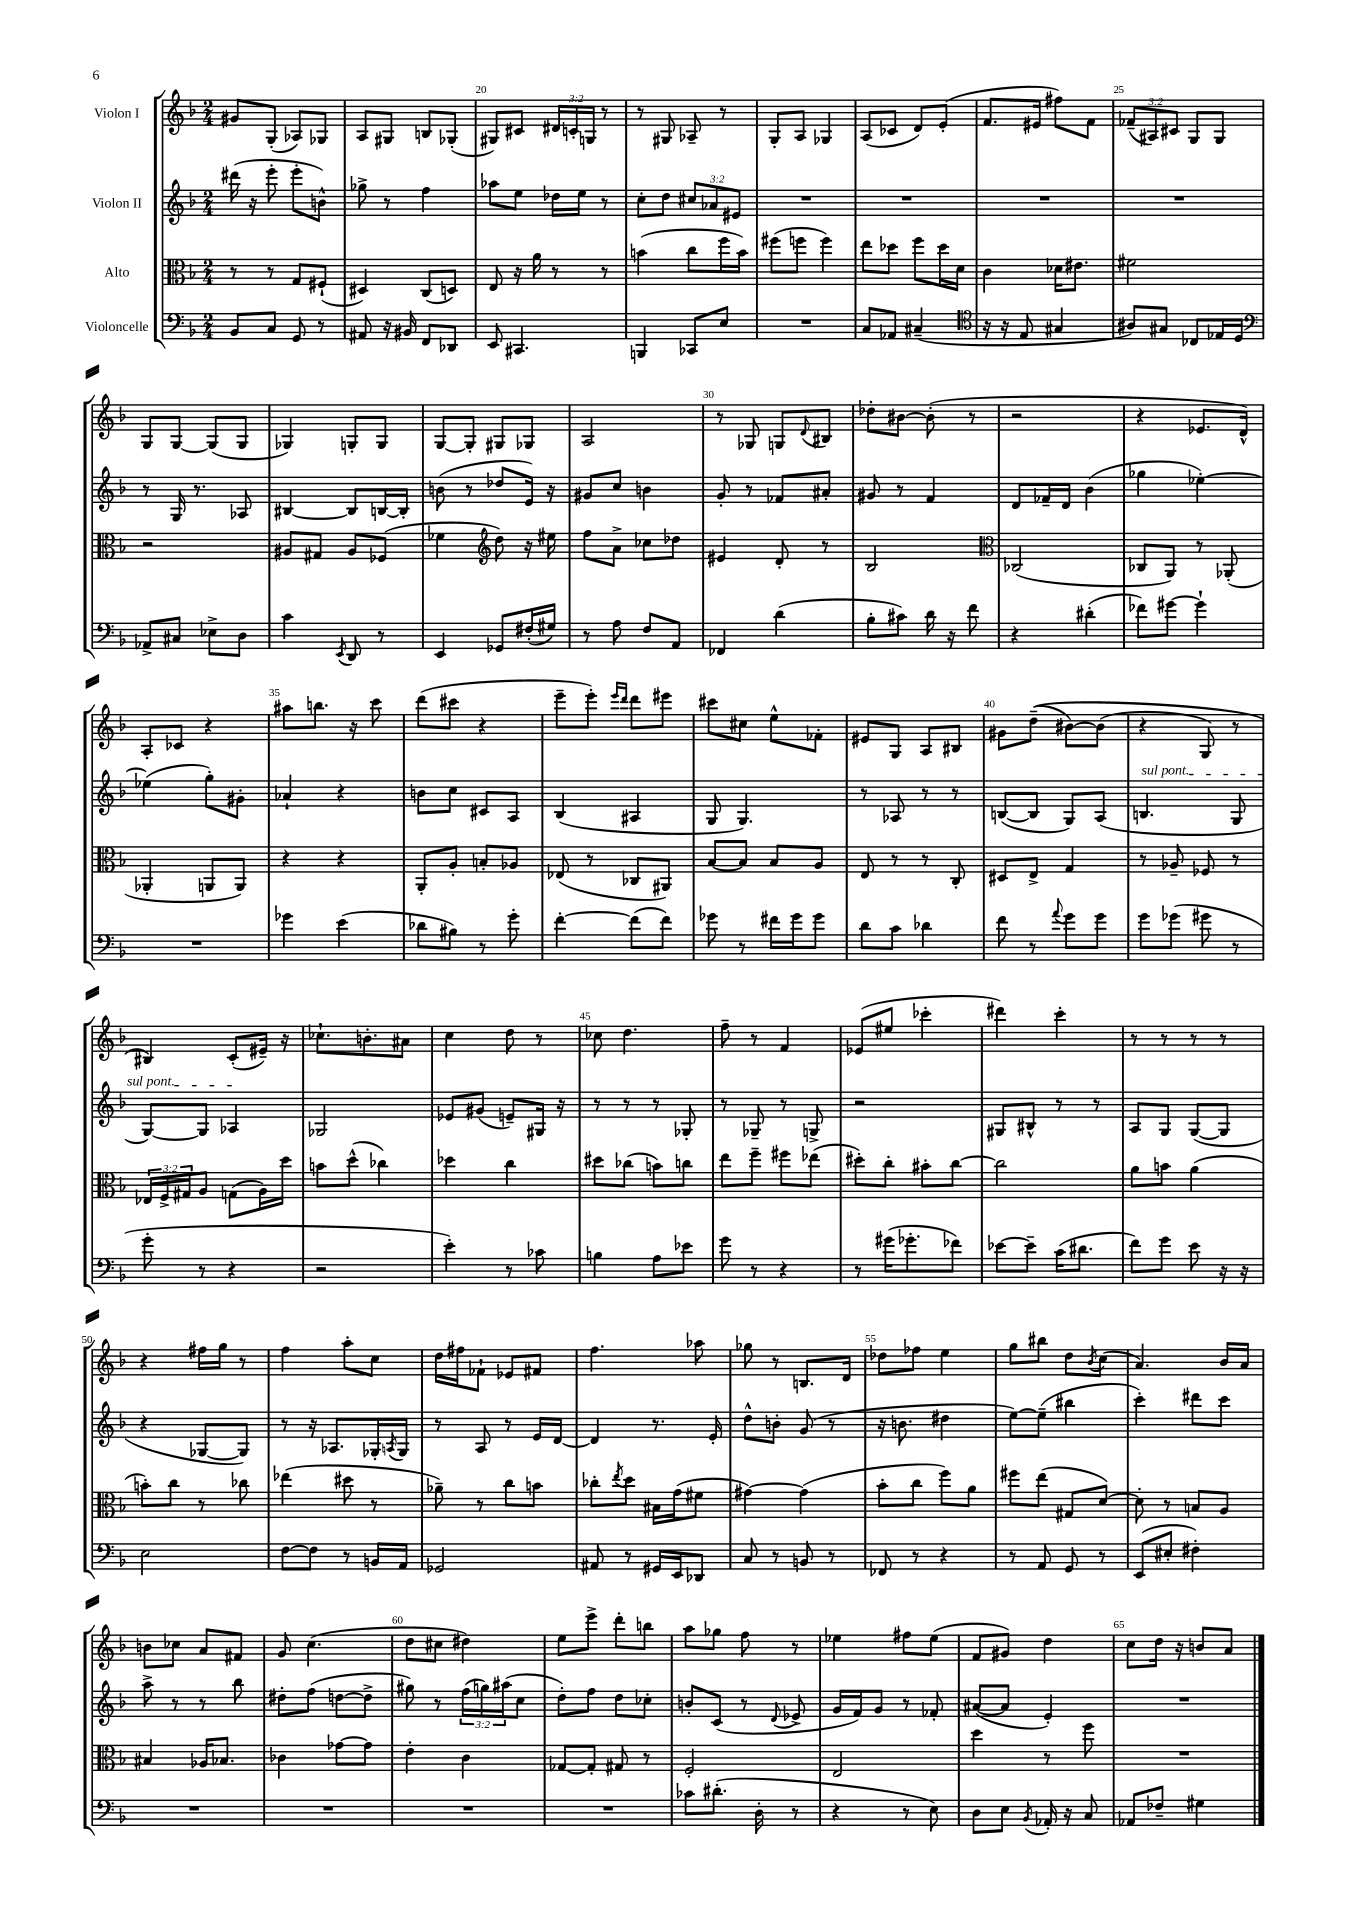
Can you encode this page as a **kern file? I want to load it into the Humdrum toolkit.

**kern	**kern	**kern	**kern
*staff4	*staff3	*staff2	*staff1
*clefF4	*clefC3	*clefG2	*clefG2
*k[b-]	*k[b-]	*k[b-]	*k[b-]
*M2/4	*M2/4	*M2/4	*M2/4
8BB-	8r	(16ddd#	8g#
.	.	16r	.
8C	8r	8eee'	(8G'
8GG	8G	8eee'	8A-)
8r	(8F#`	8b^^)	8G-
=	=	=	=
8AA#	4D#)	8gg-^	8A
16r	.	8r	8G#
16BB#	.	.	.
8FF	(8C	4ff	8B
8DD-	8D)	.	(8G-'
=	=	=	=
8EE	8E	8aa-	8G#)
4.CC#	16r	8ee	8c#
.	16a	.	.
.	8r	16dd-	24d#
.	.	.	24c'
.	.	16ee	.
.	.	.	24G
.	8r	8r	8r
=	=	=	=
4BBB	(4b	8cc'	8r
.	.	8dd	8G#
8CC-	8cc	12cc#	8A-~
.	.	12a-	.
8E	16ff	.	8r
.	.	12e#	.
.	16b)	.	.
=	=	=	=
2r	(8ff#	2r	8G'
.	8ff	.	8A
.	4ff)	.	4G-
=	=	=	=
8C	8ee	2r	(8A
8AA-	8dd-	.	8c-
(4C#~	8ff	.	8d)
.	16dd-	.	(8e'
.	16d	.	.
=	=	=	=
*clefC4	*	*	*
16r	4c	2r	8.f
16r	.	.	.
8E	.	.	.
.	.	.	16e#
4G#	16d-	.	8ff#)
.	8.e#	.	.
.	.	.	8f
=	=	=	=
8A#)	2f#	2r	(12f-~
.	.	.	12A#)
8G#	.	.	.
.	.	.	12c#
8C-	.	.	8G
16E-	.	.	8G
16D	.	.	.
=	=	=	=
*clefF4	*	*	*
8AA-^	2r	8r	8G
8C#	.	16G	[8G
.	.	8.r	.
8E-^	.	.	(8G]
8D	.	8A-	8G
=	=	=	=
4c	8A#	[4B#	4G-)
.	8G#	.	.
8qEE	.	.	.
8DD	8A#	8B#]	8G'
8r	(8F-	[16B	8G
.	.	16B']	.
=	=	=	=
4EE	4f-	(8b	[8G
.	.	8r	8G']
*	*clefG2	*	*
8GG-	8dd)	8dd-	8G#
(16F#'	16r	16e)	8G-
16G#)	16ee#	16r	.
=	=	=	=
8r	8ff	8g#	2A
8A	8a^	8cc	.
8F	8cc-	4b	.
8AA	8dd-	.	.
=	=	=	=
4FF-	4e#	8g'	8r
.	.	8r	8G-
(4d	8d'	8f-	8G
.	.	.	8qqd
.	8r	8a#'	8B#
=	=	=	=
8B-'	2B-	8g#	8dd-'
8c#)	.	8r	[8b#
16d	.	4f	(8b#']
16r	.	.	.
8f	.	.	8r
=	=	=	=
*	*clefC3	*	*
4r	(2C-	8d	2r
.	.	16f-~	.
.	.	16d	.
(4d#'	.	(4b-	.
=	=	=	=
8f-)	8C-	4gg-	4r
[8g#	8AA)	.	.
4g#`]	8r	[4ee-')	8.e-
.	(8AA-'	.	.
.	.	.	16d^^)
=	=	=	=
2r	4AA-'	(4ee-]	8A'
.	.	.	8c-
.	8AA	8gg')	4r
.	8AA)	8g#'	.
=	=	=	=
4g-	4r	4a-`	8aa#
.	.	.	8.bb
(4e	4r	4r	.
.	.	.	16r
.	.	.	8ccc
=	=	=	=
8d-	8AA'	8b	(8ddd
8B#)	8A'	8cc	8ccc#
8r	8B'	8c#	4r
8g'	8A-	8A	.
=	=	=	=
[4f'	(8E-	(4B-	8eee~
.	8r	.	8eee')
.	.	.	16qqeee
.	.	.	16qqddd
(8f]	8C-	4A#	8ddd
8f)	8AA#)	.	8eee#
=	=	=	=
8g-	[8B-	8G	8ccc#
8r	8B-]	4.G)	8cc#
16f#	8B-	.	8ee^^
16g-	.	.	.
8g-	8A	.	8f-'
=	=	=	=
8d	8E	8r	8e#
8c	8r	8A-	8G
4d-	8r	8r	8A
.	8C'	8r	8B#
=	=	=	=
8f	8D#	([8B	8g#
8r	8E^	8B]	&((8dd~
8qqa	.	.	.
8g	4G	8G)	[8b#)
8g	.	(8A	(8b#]
=	=	=	=
8g	8r	4.B	4r
(8g-	8A-~	.	.
8g#	8F-	.	8G)
8r	8r	8G	8r
=	=	=	=
8g'	24E-	[8G)	4B#&)
.	24F^	.	.
.	24G#	.	.
8r	8A	8G]	.
4r	(8G	4A-	(8c'
.	16A)	.	16e#~)
.	16dd	.	16r
=	=	=	=
2r	8b	2G-	8.cc-`
.	(8dd^^	.	.
.	.	.	8.b'
.	4cc-)	.	.
.	.	.	8a#
=	=	=	=
4e')	4dd-	8e-	4cc
.	.	(8g#	.
8r	4cc	8e~)	8dd
8c-	.	16G#	8r
.	.	16r	.
=	=	=	=
4B	8dd#	8r	8cc-
.	(8cc-	8r	4.dd
8A	8b)	8r	.
8e-	8cc	8G-'	.
=	=	=	=
8g	8ee	8r	8ff~
8r	8ff~	8G-~	8r
4r	8ff#	8r	4f
.	(8ee-	8G^	.
=	=	=	=
8r	8dd#')	2r	(8e-
(16g#	8cc'	.	8ee#
8.g-'	.	.	.
.	8b#'	.	4ccc-'
8f-)	[8cc	.	.
=	=	=	=
[8e-	2cc]	8G#	4ddd#)
8e-~]	.	8B#^^	.
(16c	.	8r	4ccc'
8.d#	.	.	.
.	.	8r	.
=	=	=	=
8f)	8a	8A	8r
8g	8b	8G	8r
8e	(4a	([8G	8r
16r	.	8G]	8r
16r	.	.	.
=	=	=	=
2E	8b')	4r	4r
.	8cc	.	.
.	8r	[8G-	16ff#
.	.	.	16gg
.	8cc-	8G-])	8r
=	=	=	=
[8F	(4ee-	8r	4ff
8F]	.	16r	.
.	.	8.A-	.
8r	8dd#	.	8aa'
16BB	8r	16G-'	8cc
.	.	8qA	.
16AA	.	16G-	.
=	=	=	=
2GG-	8a-~)	8r	16dd
.	.	.	16ff#
.	8r	8A	8f-`
.	8cc	8r	8e-
.	8b	16e	8f#
.	.	[16d	.
=	=	=	=
8AA#	8cc-'	4d]	4.ff
.	8qee	.	.
8r	8dd	.	.
16GG#	16B#	8.r	.
16EE	(16g	.	.
8DD-	8f#	.	8aa-
.	.	16e'	.
=	=	=	=
8C	[4g#)	8dd^^	8gg-
8r	.	8b'	8r
8BB	(4g#]	(8g	8.B
8r	.	8r	.
.	.	.	16d
=	=	=	=
8FF-	8b-'	16r	8dd-
.	.	8.b	.
8r	8cc	.	8ff-
4r	8ff)	4dd#	4ee
.	8a	.	.
=	=	=	=
8r	8ff#	[8ee)	8gg
8AA	(8ee	(8ee~]	8bb#
8GG	8G#	4bb#	8dd
.	.	.	8qb-
8r	[8d)	.	(8cc
=	=	=	=
(8EE	8d']	4ccc')	4.a)
8E#'	8r	.	.
4F#')	8B	8ddd#	.
.	8A	8ccc	16b-
.	.	.	16a
=	=	=	=
2r	4B#	8aa^	8b
.	.	8r	8cc-
.	16A-	8r	8a
.	8.B-	.	.
.	.	8bb-	8f#
=	=	=	=
2r	4c-	8dd#'	8g
.	.	(8ff	(4.cc
.	[8g-	[8dd	.
.	8g-]	8dd^]	.
=	=	=	=
2r	4e'	8gg#)	8dd
.	.	8r	8cc#
.	4c	(24ff	4dd#)
.	.	24gg)	.
.	.	(24aa#	.
.	.	8cc	.
=	=	=	=
2r	[8G-	8dd')	8ee
.	8G-']	8ff	8eee^
.	8G#	8dd	8ddd'
.	8r	8cc-'	8bb
=	=	=	=
8c-	2F'	8b'	8aa
(8.d#'	.	(8c	8gg-
.	.	8r	8ff
16D'	.	.	.
.	.	8qqd	.
8r	.	8e-^	8r
=	=	=	=
4r	2E	16g	4ee-
.	.	16f)	.
.	.	8g	.
8r	.	8r	8ff#
8E)	.	8f-'	(8ee-
=	=	=	=
8D	4dd	([8a#	8f
8E	.	8a#]	8g#)
8qBB-	.	.	.
16AA-'	8r	4e')	4dd
16r	.	.	.
8C	8ff	.	.
=	=	=	=
8AA-	2r	2r	8cc
8F-~	.	.	16dd
.	.	.	16r
4G#	.	.	8b
.	.	.	8a
==	==	==	==
*-	*-	*-	*-
